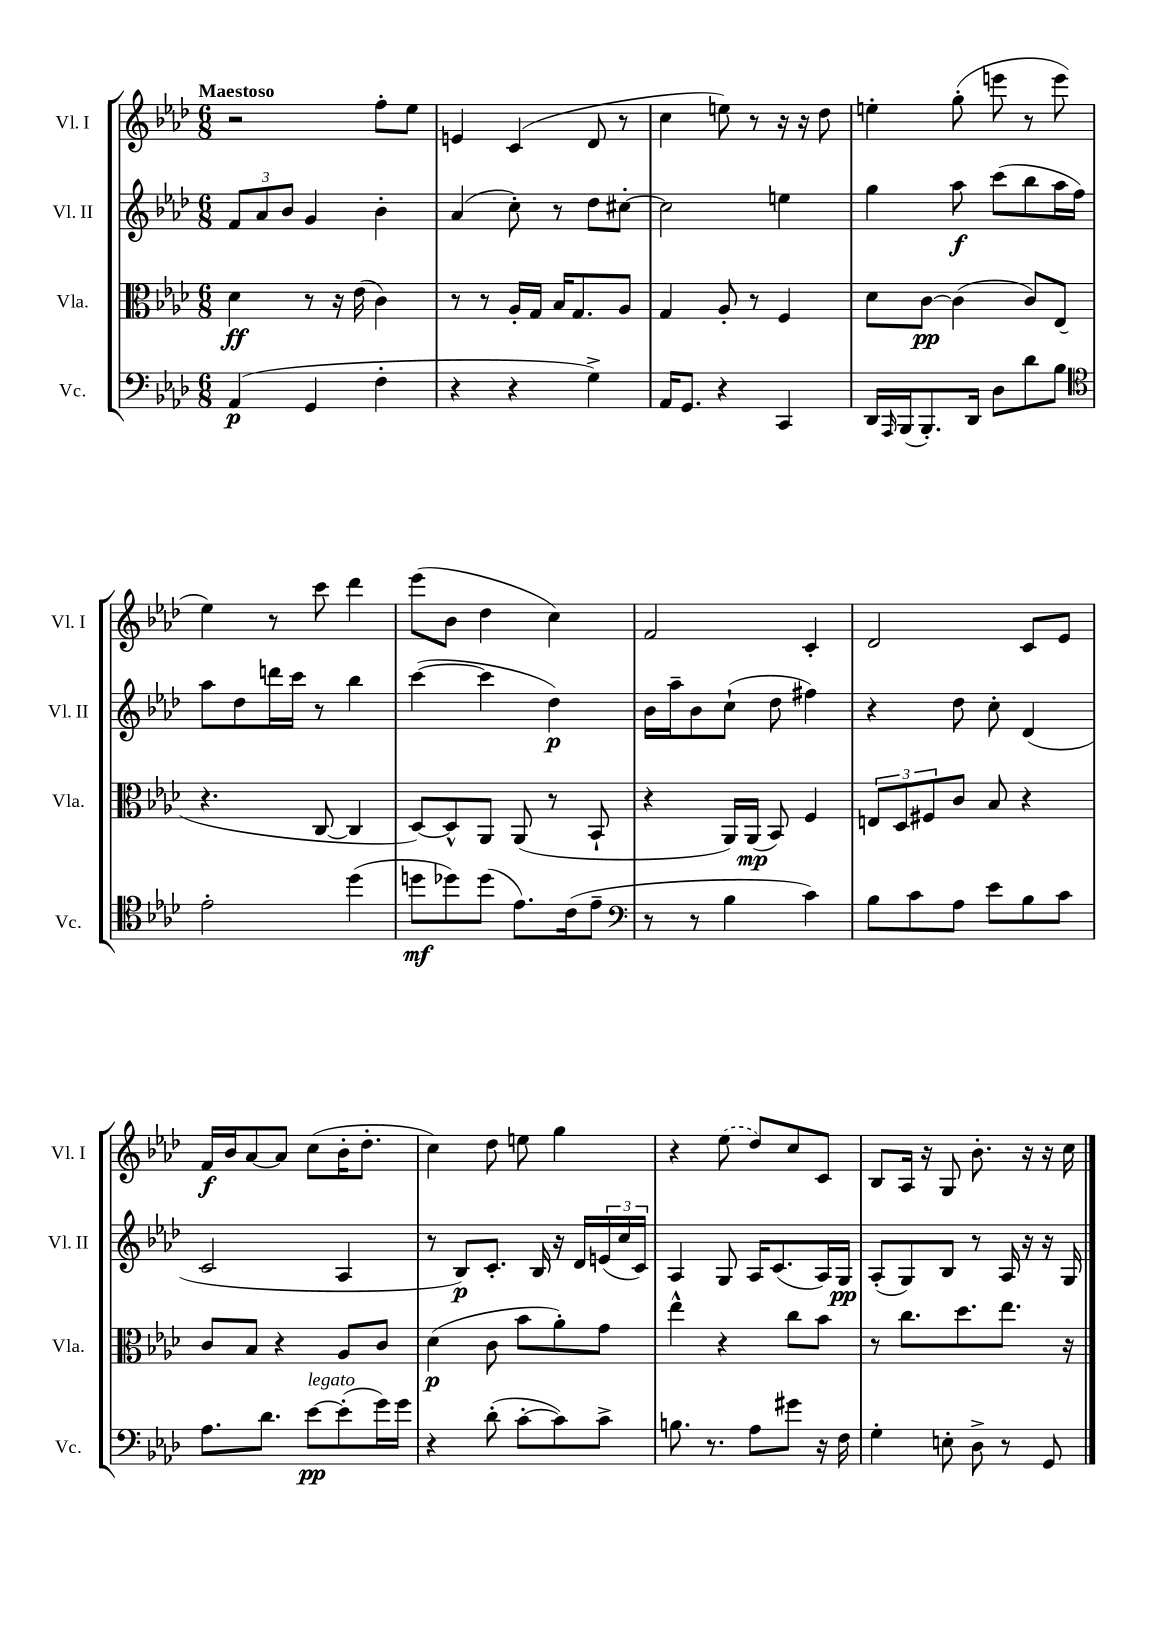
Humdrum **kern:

**kern	**kern	**kern	**kern
*staff4	*staff3	*staff2	*staff1
*clefF4	*clefC3	*clefG2	*clefG2
*k[b-e-a-d-]	*k[b-e-a-d-]	*k[b-e-a-d-]	*k[b-e-a-d-]
*M6/8	*M6/8	*M6/8	*M6/8
(4AA-	4d-	12f	2r
.	.	12a-	.
.	.	12b-	.
4GG	8r	4g	.
.	16r	.	.
.	(16e-	.	.
4F'	4c)	4b-'	8ff'
.	.	.	8ee-
=	=	=	=
4r	8r	(4a-	4e
.	8r	.	.
4r	16A-'	8cc')	(4c
.	16G	.	.
.	16B-	8r	.
.	8.G	.	.
4G^)	.	8dd-	8d-
.	8A-	[8cc#'	8r
=	=	=	=
16AA-	4G	2cc#]	4cc
8.GG	.	.	.
4r	8A-'	.	8ee)
.	8r	.	8r
4CC	4F	4ee	16r
.	.	.	16r
.	.	.	8dd-
=	=	=	=
16DD-	8d-	4gg	4ee'
16qqAAA-	.	.	.
(16BBB-	.	.	.
8.BBB-')	[8c	.	.
.	(4c]	8aa-	(8gg'
16DD-	.	.	.
8D-	.	(8ccc	8eee
8d-	8c)	8bb-	8r
8B-	(8E-	16aa-	8eee
.	.	16ff)	.
=	=	=	=
*clefC4	*	*	*
2e-'	4.r	8aa-	4ee-)
.	.	8dd-	.
.	.	16ddd	8r
.	.	16ccc	.
.	[8C	8r	8ccc
(4dd-	4C]	4bb-	4ddd-
=	=	=	=
8dd	[8D-)	([4ccc	(8eee-
8dd-)	8D-^^]	.	8b-
(8dd-	8AA-	4ccc]	4dd-
8.e-)	(8AA-	.	.
.	8r	4dd-)	4cc)
(16c	.	.	.
8e-~	8BB-`	.	.
=	=	=	=
*clefF4	*	*	*
8r	4r	16b-	2f
.	.	16aa-~	.
8r	.	8b-	.
4B-	16AA-)	(8cc`	.
.	(16AA-	.	.
.	8BB-)	8dd-	.
4c)	4F	4ff#)	4c'
=	=	=	=
8B-	12E	4r	2d-
.	12D-	.	.
8c	.	.	.
.	12F#	.	.
8A-	8c	8dd-	.
8e-	8B-	8cc'	.
8B-	4r	(4d-	8c
8c	.	.	8e-
=	=	=	=
8.A-	8c	2c	16f
.	.	.	16b-
.	8B-	.	[8a-
8.d-	.	.	.
.	4r	.	8a-]
[8e-	.	.	(8cc
(8e-']	8A-	4A-	16b-'
.	.	.	8.dd-'
16g)	8c	.	.
16g	.	.	.
=	=	=	=
4r	(4d-	8r	4cc)
.	.	8B-)	.
(8d-'	8c	8.c'	8dd-
[8c'	8b-	.	8ee
.	.	16B-	.
8c])	8a-')	16r	4gg
.	.	16d-	.
8c^	8g	(24e	.
.	.	24cc	.
.	.	24c)	.
=	=	=	=
8.B	4ee-^^	4A-	4r
8.r	.	.	.
.	4r	8G	(8ee-
8A-	.	16A-	8dd-)
.	.	(8.c	.
8g#	8cc	.	8cc
16r	8b-	16A-)	8c
16F	.	16G	.
=	=	=	=
4G'	8r	(8A-'	8B-
.	8.cc	8G)	16A-
.	.	.	16r
8E'	.	8B-	8G
.	8.dd-	.	.
8D-^	.	8r	8.b-'
8r	8.ee-	16A-	.
.	.	16r	16r
8GG	.	16r	16r
.	16r	16G	16cc
==	==	==	==
*-	*-	*-	*-
